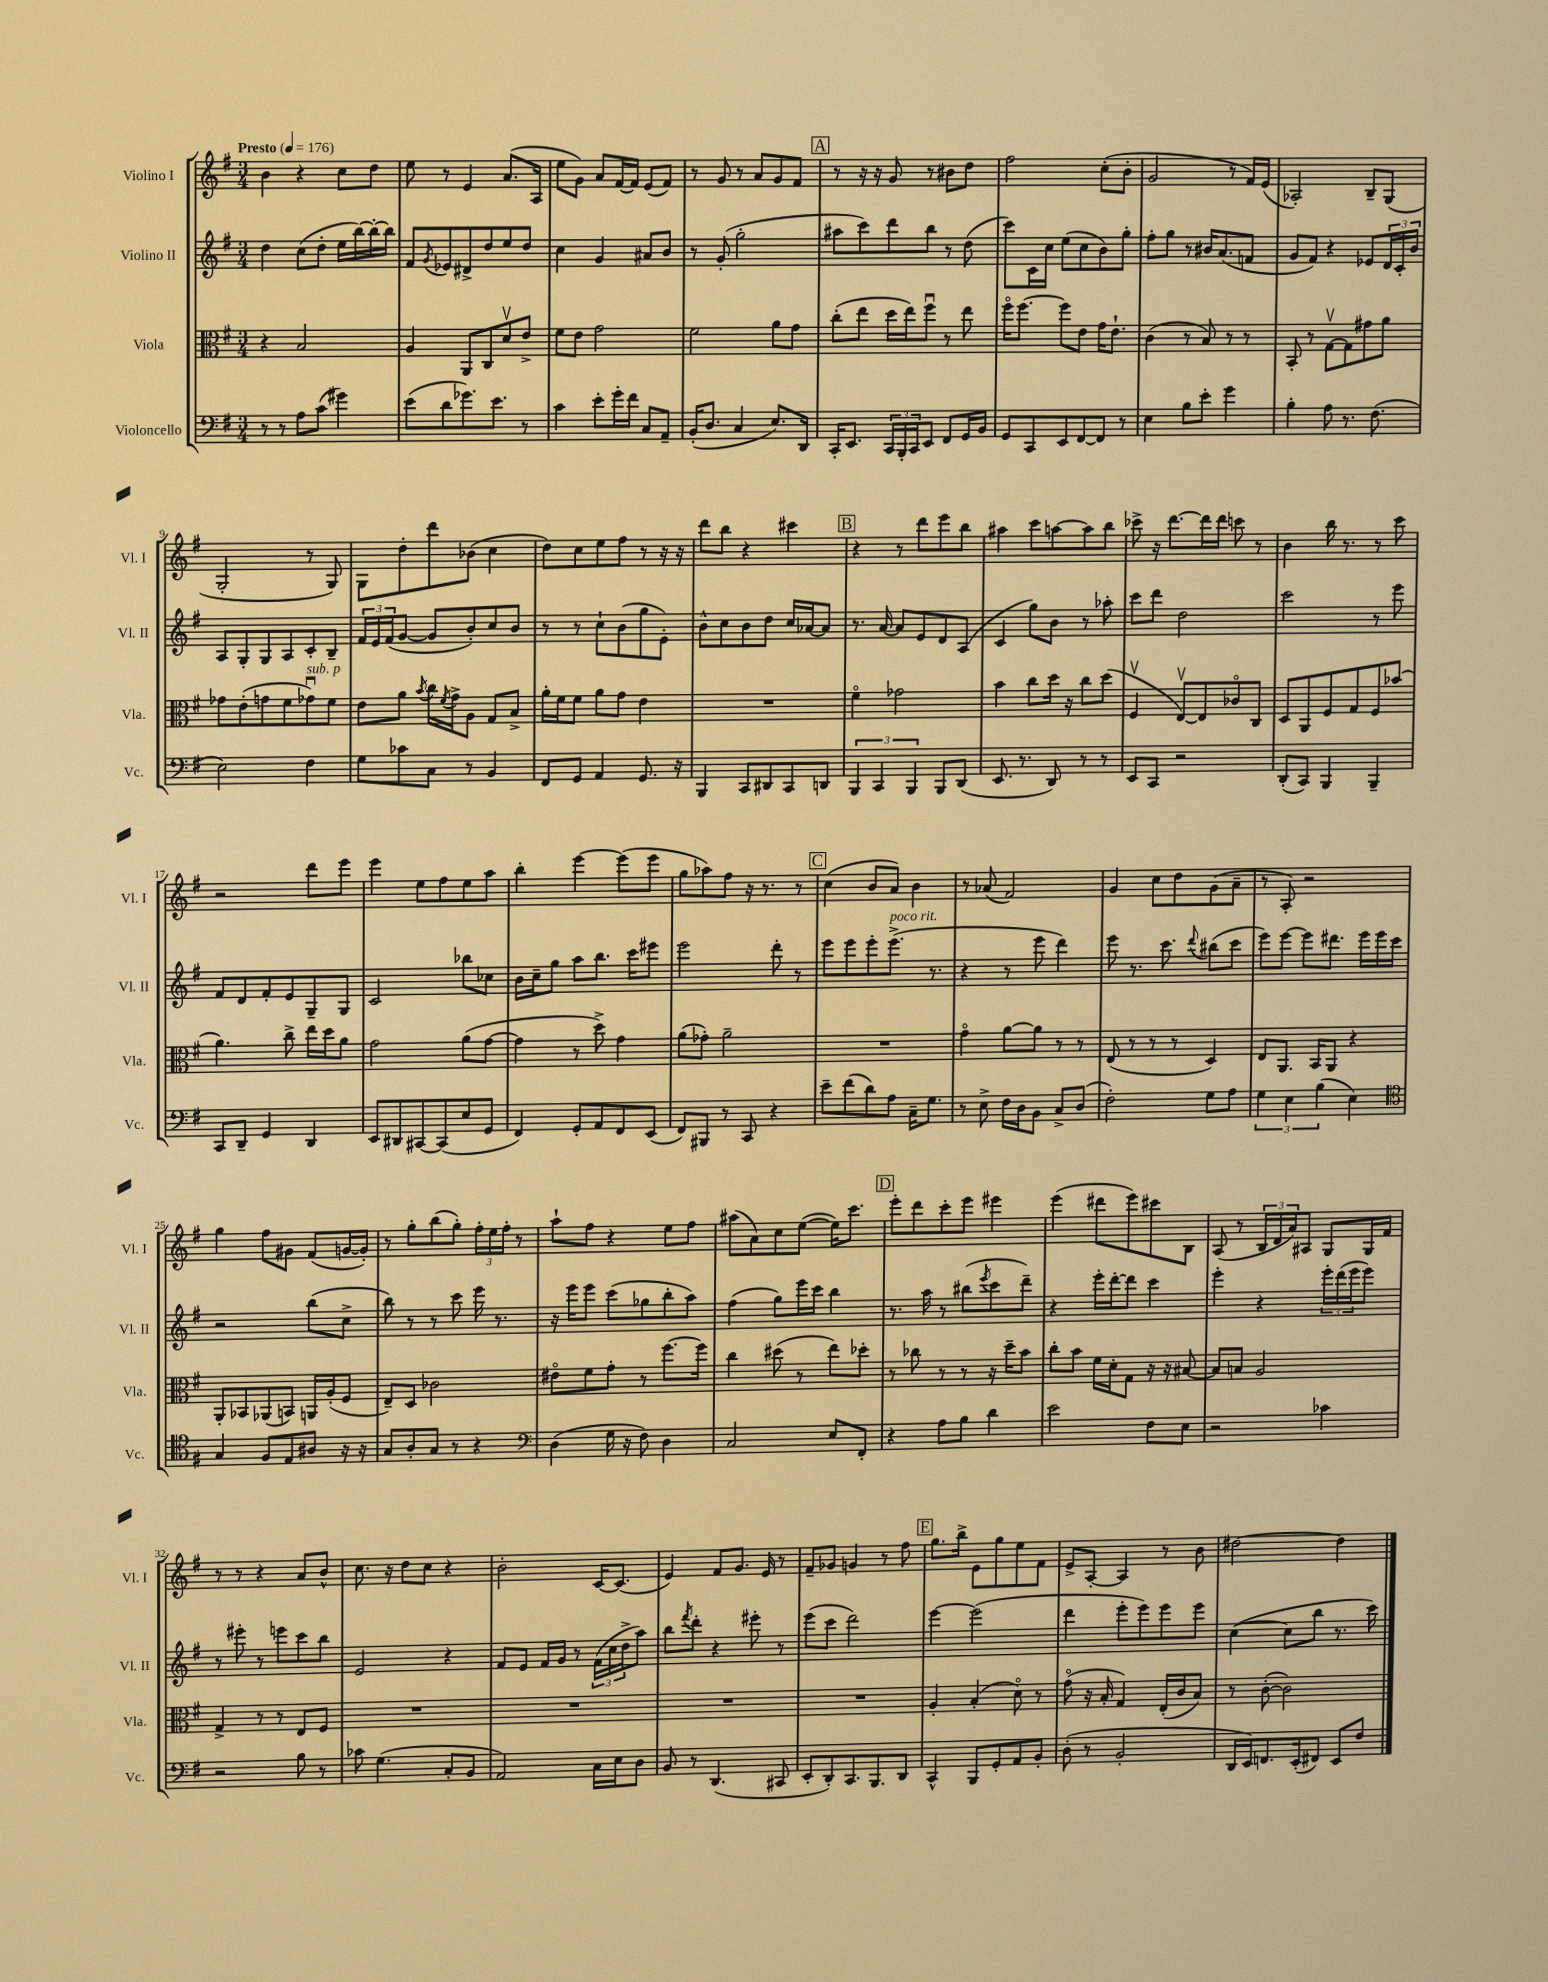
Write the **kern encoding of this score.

**kern	**kern	**kern	**kern
*part4	*part3	*part2	*part1
*staff4	*staff3	*staff2	*staff1
*I"Violoncello	*I"Viola	*I"Violino II	*I"Violino I
*I'Vc.	*I'Vla.	*I'Vl. II	*I'Vl. I
*clefF4	*clefC3	*clefG2	*clefG2
*k[f#]	*k[f#]	*k[f#]	*k[f#]
*M3/4	*M3/4	*M3/4	*M3/4
*MM176	*MM176	*MM176	*MM176
=1	=1	=1	=1
!	!	!	!LO:TX:a:B:t=Presto
8r	4r	4dd\	4b\
8r	.	.	.
8A\L	2B/	(8cc\L	4r
(8c\J	.	8dd'\J	.
4g#X\)	.	16ee\LL	8cc\L
.	.	[16bb\)	.
.	.	16bb'\_	8dd\J
.	.	16bb\JJ]	.
=2	=2	=2	=2
(8e\L	4A/	8f#/L	8ee\
.	.	8qg/	.
8d\	.	8e-X/	8r
8.g-X\)	8AA/L	8d#X^/	4e/
.	8C/	8dd/	.
8.e\J	.	.	.
.	8dv/	8ee/	(8.a/L
8r	8e^/J	8dd/J	.
.	.	.	16A/Jk
=3	=3	=3	=3
4c\	8f#\L	4cc\	8ee\L
.	8e\J	.	8g\J)
8e'\L	2g\	4g/	8a/L
16g'\L	.	.	[16f#/L
16f#\JJ	.	.	16f#/JJ]
8C/L	.	8a#X/L	(8e/L
8AA~/J	.	8b/J	8f#/J)
=4	=4	=4	=4
(16BB'/KL	2f#\	8r	8r
8.D/J	.	.	.
.	.	(8g'/	8g/
4C/	.	2gg'\	8r
.	.	.	8a/L
8.E/L)	8a\L	.	8g/
.	8g\J	.	8f#/J
16DD/Jk	.	.	.
!!LO:REH:place=s1:t=A
=5	=5	=5	=5
16CC'/KL	(8cc'\L	8aa#X\L	8r
8.EE/J	.	.	.
.	8ee\J	8ccc\)	16r
.	.	.	16r
24CC/LL	16dd\LL	8ddd\	8g/
24BBB'/	.	.	.
.	16ee\J)	.	.
24CC/J	.	.	.
8EE/J	8ff#u\J	8bb\J	8r
8FF#/L	8r	8r	8b#X\L
16GG/L	8ee\	(8dd\	8dd\J
16BB/JJ	.	.	.
=6	=6	=6	=6
8GG/L	16ff#\KL	8ccc\L)	2ff#\
.	[8.ff#\J	.	.
8CC/	.	16c\L	.
.	.	16cc\JJ	.
8EE/	8ff#\L]	(8ee\L	.
[8FF#/	8e\J	8cc\	.
8FF#/J]	16g\KL	8b\)	(8cc'\L
.	8.e`\J	.	.
8r	.	8gg'\J	8b'\J
=7	=7	=7	=7
4E\	(4c\	8ff#'\L	2g/
.	.	8gg\J	.
8B\L	8r	8r	.
8e'\J	8B/)	16b#X/KL	.
.	.	(8.a/	.
4g\	8r	.	8r
.	8r	8fn/J	16f#/LL)
.	.	.	(16e/JJ
=8	=8	=8	=8
4B'\	8BB'/	8g/L	2A-X'/)
.	8r	8f#/J)	.
8A\	[8Gv\L	4r	.
8.r	8G\]	.	.
.	8g#X\	8e-X/L	8B~/L
(8.F#\	.	.	.
.	8a\J	24d/L	(8G/J
.	.	24c'/	.
.	.	24b/JJ	.
!!LO:LB:g=z
=9	=9	=9	=9
2E\)	8g-X\L	8A/L	2G'/
.	(8e'\	8G'/	.
.	8gn\	8G/	.
.	8f#\	8A/	.
!	!LO:TX:a:i:t=sub. p	!	!
4F#\	8g-Xu\)	8c'/	8r
.	8f#\J	8B~/J	8G/)
=10	=10	=10	=10
8G\L	8e\L	24f#/LL	8G\L
.	.	24e/	.
.	.	(24f#/J	.
8c-X\	8a\J	[8g/J	8dd'\
.	8qb/	.	.
8C\J	16cc\LL	8g/L]	8ddd\
.	8qf#/	.	.
.	16g^\J	.	.
8r	8A\J	8b'/)	(8b-X\J
4BB/	8G/L	8cc/	4cc\
.	8B^/J	8b/J	.
=11	=11	=11	=11
8FF#/L	16a'\LL	8r	8dd\L)
.	16f#\J	.	.
8GG/J	8f#\J	8r	8cc\
4AA/	8a\L	8cc`\L	8ee\
.	8g\J	(8b\	8ff#\J
8.GG/	4e\	8gg\	8r
.	.	8e'\J)	16r
16r	.	.	16r
=12	=12	=12	=12
4BBB/	2.r	8b^^\L	8ddd\L
.	.	8cc\	8bb\J
8CC/L	.	8b\	4r
8DD#X/	.	8dd\J	.
8CC/	.	16cc/LL	4ccc#X\
.	.	[16a-X/J	.
8DDn/J	.	8a-/J]	.
!!LO:REH:place=s1:t=B
=13	=13	=13	=13
6BBB/	4f#\	8.r	4r
6CC/	.	.	.
.	.	[16a/	.
.	2g-X\	8a/L]	8r
6BBB/	.	.	.
.	.	8e/	8ddd\L
8BBB/L	.	8d/	8eee\
(8DD/J	.	(8A/J	8bb\J
=14	=14	=14	=14
8.EE/	4b\	4c/	4aa#X\
8.r	.	.	.
.	8cc\L	8gg\L)	8ccc\L
8DD/)	16dd\Jk	8b\J	[8aan\
.	16r	.	.
8r	8cc\L	8r	8aa\]
8r	(8dd\J	8aa-X'\	8bb\J
=15	=15	=15	=15
8EE/L	4F#v/	8ccc\L	8ccc-X^\
8CC/J	.	8ddd\J	16r
.	.	.	[8.ddd\L
2r	[8Ev/L)	2dd\	.
.	8E/]	.	16ddd\L]
.	.	.	16ddd\JJ
.	8c-X/	.	8cccn\
.	8C/J	.	8r
=16	=16	=16	=16
(8DD'/L	8D/L	2ccc\	4b\
8CC/J)	8AA/	.	.
4BBB/	8F#/	.	16bb\
.	.	.	8.r
.	8G/	.	.
4BBB~/	8F#/	8r	8r
.	(8b-X/J	8eee\	8ccc\
!!LO:LB:g=z
=17	=17	=17	=17
8CC/L	4.a\)	8f#/L	2r
8DD~/J	.	8d/	.
4GG/	.	8f#'/	.
.	8cc^\	8e/	.
4DD/	16ee\LL	8G~/	8ddd\L
.	16dd\J	.	.
.	8a\J	8G/J	8eee\J
=18	=18	=18	=18
8EE/L	2g\	2c/	4eee\
8DD#X/	.	.	.
[8CC#X/	.	.	8ee\L
(8CC#/]	.	.	8ff#\
8E/	(8a\L	8bb-X\L	8ee\
8GG/J	[8g\J	8cc-X\J	8aa\J
=19	=19	=19	=19
4FF#/)	4g\]	16b\LL	4bb'\
.	.	16cc~\J	.
.	.	8gg\J	.
8GG'/L	8r	8aa\L	[4eee\
8AA/	8dd^\)	8.bb\J	.
8FF#/	4g\	.	(8eee\L]
.	.	16ccc\KL	.
(8EE/J	.	8eee#X\J	8eee\J
=20	=20	=20	=20
8FF#/L)	(8a\L	2eee\	8gg\L
8BBB#X/J	8g-X'\J)	.	8aa-X\)
8r	2a~\	.	8ff#\J
8CC/	.	.	16r
.	.	.	8.r
4r	.	8ddd'\	.
.	.	8r	8r
!!LO:REH:place=s1:t=C
=21	=21	=21	=21
8e~\L	2.r	8eee\L	(4cc\
(8f#\	.	8eee\	.
8d\)	.	8eee'\	8b/L
!	!	!LO:TX:a:i:t=poco rit.	!
8A\J	.	(8.eee^\J	8a/J)
16C~\KL	.	.	4b\
8.G\J	.	8.r	.
=22	=22	=22	=22
8r	4g\	4r	8r
8E^\	.	.	(8a-X/
16F#\LL	[8a\L	8r	2f#/)
16D\J	.	.	.
8BB\J	8a\J]	8eee\	.
8C^/L	8r	4ddd\)	.
(8D/J	8r	.	.
=23	=23	=23	=23
2F#'\)	(8E/	8eee\	4g/
.	8r	8.r	.
.	8r	.	8cc\L
.	.	8.ccc\	.
.	8r	.	8dd\
.	.	8qqddd/	.
8G\L	4D/)	(8bb#X\L	(8g\
8A\J	.	8ccc\J	8a~\J
=24	=24	=24	=24
6G\	8E/L	8eee\L)	8r
.	8.AA/J	[8eee\J	8A'/)
6E\	.	.	.
.	.	8eee\L]	2r
.	16BB/KL	.	.
(6B\	.	.	.
.	8AA/J	8.ddd#X\J	.
4E\)	4r	.	.
.	.	16eee\LL	.
.	.	16eee\	.
.	.	16ccc\JJ	.
!!LO:LB:g=z
=25	=25	=25	=25
*clefC4	*	*	*
4G/	8AA'/L	2r	4gg\
.	8BB-X/	.	.
8F#/L	(8AA-X/	.	8ff#\L
8E/	8BBn/J)	.	8g#X\J
8A#X/J	16AAn/LL	(8bb\L	(8f#/L
.	(16A'/J	.	.
16r	8F#/J	8cc^\J	[16gn/L
16r	.	.	16g'/JJ])
=26	=26	=26	=26
8G/L	8E~/L)	8bb\)	8r
8A'/	8D/J	8r	8gg'\L
8G/J	2c-X\	8r	(8bb\
8r	.	8ccc\	8gg'\J)
4r	.	16eee\	24ff#'\LL
.	.	.	24ee\
.	.	8.r	.
.	.	.	24ff#'\JJ
.	.	.	8r
=27	=27	=27	=27
*clefF4	*	*	*
(4D\	8e#X\L	16r	8aa`\L
.	.	16eee\KL	.
.	8f#\	8eee\J	8ff#\J
16G\	8g'\J	(8ccc\L	4r
16r	.	.	.
8F#\)	8r	8gg-X\	.
4D\	[8.ff#\L	8bb'\	8ee\L
.	.	8aa\J)	8ff#\J
.	16ff#\Jk]	.	.
=28	=28	=28	=28
2C/	4cc\	(4ff#\	(8aa#X\L
.	.	.	8a\)
.	(8dd#X\	8gg\L)	8cc\
.	8r	16eee\L	([8ee\J
.	.	16ccc\JJ	.
8E/L	8ee\L)	4bb\	16ee\KL])
.	.	.	8.ccc\J
8FF#'/J	8dd-X'\J	.	.
!!LO:REH:place=s1:t=D
=29	=29	=29	=29
4r	8r	8.r	8eee'\L
.	8cc-X\	.	8ddd\
.	.	16aa\	.
8A\L	8r	8r	8ccc'\
8B\J	8r	(8bb#X\L	8eee\J
.	.	8qeee/	.
4d\	16r	8ccc\	4eee#X\
.	16dd~\KL	.	.
.	8b\J	8ddd~\J)	.
=30	=30	=30	=30
2e\	8cc'\L	4r	(4eee\
.	8b\J	.	.
.	16f#\LL	16eee'\LL	8ddd#X\L
.	16d'\J	[16ddd'\J	.
.	8G\J	8ddd\J]	8eee\)
8F#\L	16r	4ccc\	8ccc#X\
.	16r	.	.
8E\J	[8B#X/	.	8B\J
=31	=31	=31	=31
2r	8B#/L]	4eee'\	(8A/
.	8Bn/J	.	8r
.	2A/	4r	24B/LL
.	.	.	24d/
.	.	.	24a/J)
.	.	.	8A#X/J
4c-X\	.	24eee'\LL	8G/L
.	.	(24ddd\	.
.	.	24eee\J	.
.	.	8eee\J)	16G/L
.	.	.	16f#/JJ
!!LO:LB:g=z
=32	=32	=32	=32
2r	4G^/	8r	8r
.	.	8eee#X'\	8r
.	8r	8r	4r
.	8r	8eeen\L	.
8B\	8E/L	8ccc\	8a/L
8r	8F#/J	8bb\J	8b^^/J
=33	=33	=33	=33
8c-X\	2.r	2e/	8.cc\
(4.G\	.	.	.
.	.	.	16r
.	.	.	8dd\L
.	.	.	8cc\J
8C'/L	.	4r	4r
8BB/J	.	.	.
=34	=34	=34	=34
2AA/)	2.r	8f#/L	2b'\
.	.	8e/J	.
.	.	16f#/LL	.
.	.	16g/JJ	.
.	.	8r	.
16C\LL	.	(24f#\LL	[16c/KL
.	.	24cc\	.
16E\J	.	.	(8.c/J]
.	.	24dd^\J	.
8D\J	.	8aa\J)	.
=35	=35	=35	=35
8BB/	2.r	8bb\L	4e/)
.	.	8qfff#/	.
8r	.	8ddd'\J	.
(4.DD/	.	4r	8f#/L
.	.	.	8.g/J
.	.	8eee#X'\	.
.	.	.	16e/
8CC#X/	.	8r	8r
=36	=36	=36	=36
8EE'/L	2.r	(8eee\L	8f#~/L
8DD'/)	.	8ccc\J	8g-X/J
8.CC/	.	2ddd\)	4gn/
8.BBB/	.	.	.
.	.	.	8r
8DD/J	.	.	8ff#\
!!LO:REH:place=s1:t=E
=37	=37	=37	=37
4CC^^/	4A'/	[4eee\	8.gg\L
.	.	.	16bb^\Jk
8BBB/L	(4B'/	(2eee\]	8e\L
8GG'/	.	.	8gg\
8AA/	8d\)	.	8ee\
8BB'/J	8r	.	8f#\J
=38	=38	=38	=38
(8D'\	(8g\	4ddd\	8e^/L
8r	16r	.	[8A'/J
.	16B'/	.	.
2BB'/	4G/)	8eee'\L	4A/]
.	.	8eee\)	.
.	(16E'/LL	8eee\	8r
.	16c/J	.	.
.	8B/J)	8eee\J	8b\
=39	=39	=39	=39
16DD/LL	8r	([4cc\	[2dd#X\
16EE/J)	.	.	.
8.FFn/	([8c'\	.	.
.	2c\])	8cc\L]	.
(16EE'/k	.	.	.
8FF#X/J)	.	8bb\J	.
8EE/L	.	8.r	4dd#\]
8F#/J	.	.	.
.	.	16ccc\)	.
==	==	==	==
*-	*-	*-	*-
